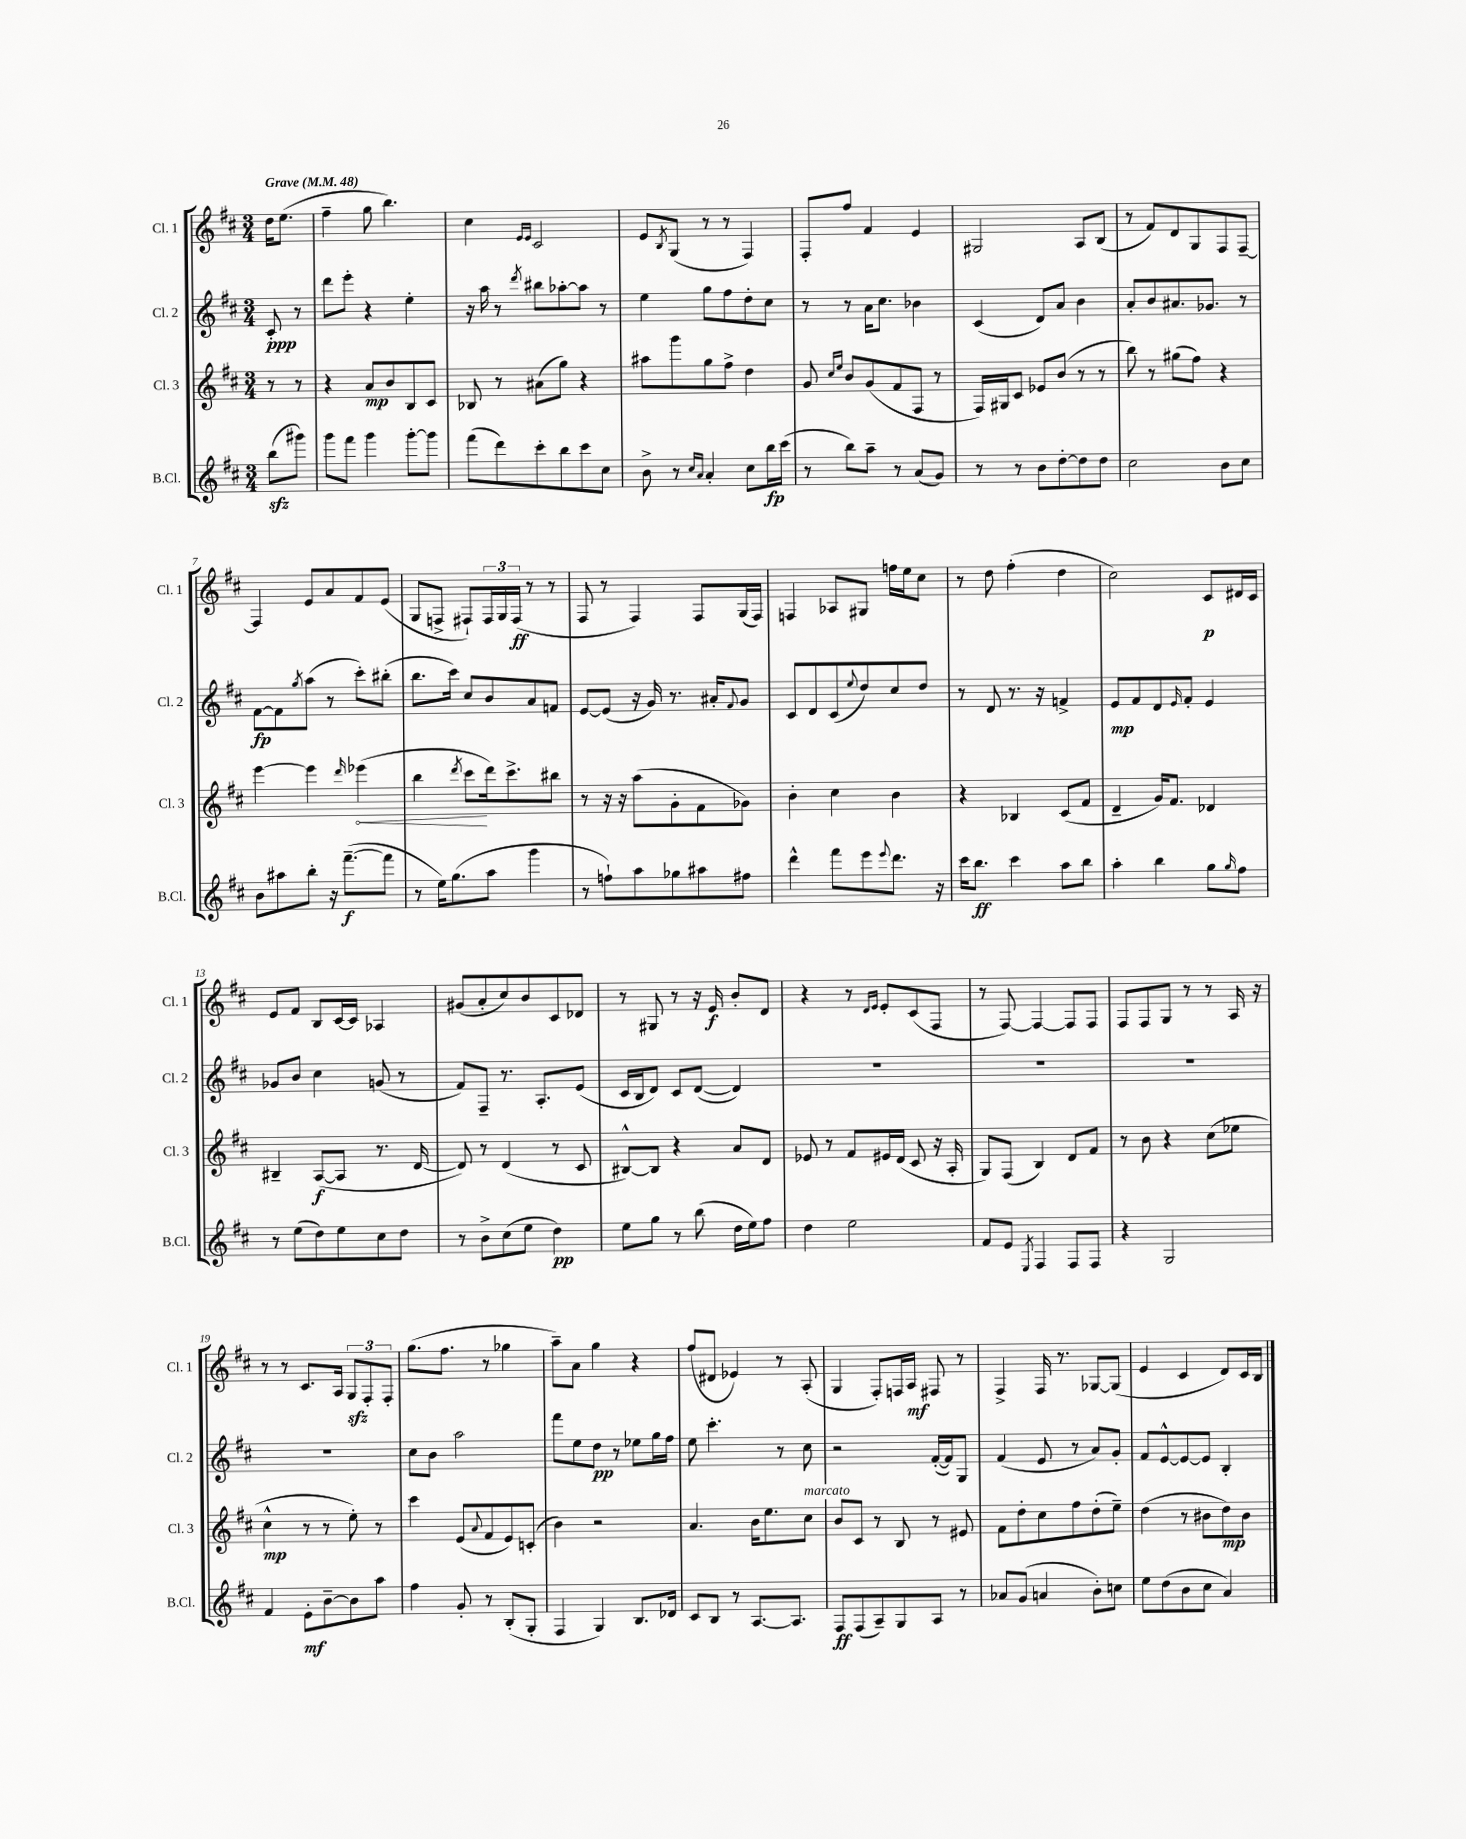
<<
\new StaffGroup <<
\new Staff = "s0" \with { instrumentName = "Cl. 1" shortInstrumentName = "Cl. 1" } {
    \clef treble \key d \major \numericTimeSignature \time 3/4 \partial 4 \tempo "Grave" 4 = 48
    d''16 e''8.( |
    fis''4-- g''8 b''4.) |
    cis''4 \grace { e'16 e'16 } cis'2 |
    e'8 \acciaccatura { b8 } g8( r8 r8 fis4) |
    fis8-. fis''8 fis'4 e'4 |
    gis2 a8 b8( |
    r8 fis'8) d'8 g8 fis8 fis8~-- |
    fis4 e'8 a'8 fis'8 e'8( |
    g8 f8-> fis8-!) \tuplet 3/2 { fis16 g16 fis16\ff( } r8 r8 |
    fis8 r8 fis4) fis8 g16( fis16) |
    f4 aes8 gis8 f''16 e''16 cis''8 |
    r8 d''8 fis''4-.( d''4 |
    cis''2) cis'8\p dis'16 cis'16 |
    e'8 fis'8 b8 cis'16~ cis'16 aes4 |
    gis'8( a'8-. cis''8) b'8 cis'8 des'8 |
    r8 gis8 r8 r16 e'16\f b'8-. d'8 |
    r4 r8 \grace { d'16 e'16 } e'8-. cis'8( fis8 |
    r8 fis8~) fis4~ fis8 fis8 |
    fis8 fis8 g8 r8 r8 a16 r16 |
    r8 r8 cis'8. a16 \tuplet 3/2 { g8\sfz fis8-. fis8-. } |
    g''8.( fis''8. r8 ges''4 |
    a''8--) a'8 g''4 r4 |
    fis''8( dis'8 ees'4) r8 a8-.( |
    g4 fis8-.) f16 a16\mf fis8 r8 |
    fis4-> fis16 r8. ges8~ ges8( |
    e'4 cis'4 d'8) cis'16 b16 \bar "|." |
}
\new Staff = "s1" \with { instrumentName = "Cl. 2" shortInstrumentName = "Cl. 2" } {
    \clef treble \key d \major \numericTimeSignature \time 3/4 \partial 4
    cis'8-.\ppp r8 |
    d'''8 e'''8-. r4 e''4-. |
    r16 a''16 r8 \acciaccatura { d'''8 } bis''8 aes''8~-. aes''8 r8 |
    e''4 g''8 fis''8 d''8-. cis''8 |
    r8 r8 a'16 cis''8. bes'4 |
    cis'4( d'8) a'8 b'4 |
    a'8-. b'8 ais'8. ges'8. r8 |
    fis'8~\fp fis'8 \acciaccatura { g''8 } a''8( r8 cis'''8-.) bis''8-.( |
    b''8. cis'''16) cis''8 b'8 a'8 f'8 |
    e'8~ e'8( r16 g'16) r8. ais'16-. \appoggiatura { fis'8 } g'8 |
    cis'8 d'8 cis'8( \appoggiatura { e''8 } d''8) cis''8 d''8 |
    r8 d'8 r8. r16 f'4-> |
    e'8\mp fis'8 d'8 \grace { e'16 } fis'8-. e'4 |
    ges'8 b'8 cis''4 g'8( r8 |
    fis'8) fis8-- r8. a8.-. e'8( |
    cis'16 b16 d'8) cis'8 d'8~( d'4) |
    R2. |
    R2. |
    R2. |
    R2. |
    cis''8 b'8 a''2 |
    fis'''8 e''8 d''8\pp r8 ees''8 g''16 fis''16 |
    e''8 cis'''4.-. r8 cis''8 |
    r2 fis'16~-.( fis'16) g8 |
    fis'4( e'8 r8 a'8) g'8-. |
    fis'8 e'8~-^ e'8~ e'8 b4-. \bar "|." |
}
\new Staff = "s2" \with { instrumentName = "Cl. 3" shortInstrumentName = "Cl. 3" } {
    \clef treble \key d \major \numericTimeSignature \time 3/4 \partial 4
    r8 r8 |
    r4 a'8\mp b'8 b8 cis'8 |
    bes8 r8 ais'8( g''8) r4 |
    ais''8 g'''8 g''8 fis''8-> d''4 |
    g'8 \grace { cis''16 e''16 } b'8 g'8( fis'8 fis8 r8 |
    fis16) gis16 cis'8 ees'8 b'8( r8 r8 |
    b''8) r8 gis''8( fis''8) r4 |
    e'''4~ e'''4 \grace { d'''16 } \once \override Hairpin.circled-tip = ##t ees'''4\<( |
    b''4 \acciaccatura { d'''8 } cis'''8\! d'''16) cis'''8.-> bis''8 |
    r8 r16 r16 a''8( g'8-. fis'8 ges'8) |
    b'4-. cis''4 b'4 |
    r4 bes4 cis'8( fis'8 |
    d'4-- g'16) fis'8. des'4 |
    bis4-- a8~\f( a8 r8. d'16~ |
    d'8) r8 d'4( r8 cis'8 |
    bis8~-^) bis8 r4 a'8 d'8 |
    ees'8 r8 fis'8 eis'16 d'16( cis'8 r16 a16-. |
    g8) fis8( b4) d'8 fis'8 |
    r8 b'8 r4 cis''8( ees''8 |
    cis''4-^\mp r8 r8 e''8-.) r8 |
    cis'''4 e'8( \appoggiatura { a'8 } fis'8 e'8) c'8-.( |
    b'4) r2 |
    a'4. b'16 e''8. cis''8^\markup { \italic "marcato" } |
    b'8 cis'8 r8 b8 r8 eis'8 |
    fis'8 d''8-. cis''8 fis''8 d''8-.( e''8--) |
    d''4( r8 bis'8 d''8\mp) bis'8 \bar "|." |
}
\new Staff = "s3" \with { instrumentName = "B.Cl." shortInstrumentName = "B.Cl." } {
    \clef treble \key d \major \numericTimeSignature \time 3/4 \partial 4
    b''8\sfz( gis'''8) |
    g'''8 fis'''8 g'''4 g'''8~-. g'''8 |
    fis'''8( d'''8) cis'''8-. b''8 cis'''8 cis''8 |
    b'8-> r8 \grace { cis''16 a'16 } a'4-. cis''8 b''16\fp cis'''16( |
    r8 b''8) a''8-- r8 a'8( g'8) |
    r8 r8 b'8 d''8~-. d''8 d''8 |
    cis''2 b'8 cis''8 |
    b'8 ais''8 b''8-. r16 fis'''8.~--\f( fis'''8 |
    r8 e''16) g''8.( a''8 g'''4 |
    r8 f''8-!) a''8 ges''8 ais''8 fis''8 |
    d'''4-^ fis'''8 e'''8 \appoggiatura { e'''8 } d'''8. r16 |
    cis'''16 b''8.\ff cis'''4 a''8 b''8 |
    a''4-. b''4 g''8 \grace { g''16 } fis''8 |
    r8 e''8( d''8) e''8 cis''8 d''8 |
    r8 b'8-> cis''8( e''8 d''4\pp) |
    e''8 g''8 r8 b''8( d''16 e''16) fis''8 |
    d''4 e''2 |
    fis'8 e'8 \acciaccatura { e8 } fis4 fis8 fis8 |
    r4 g2 |
    fis'4 e'8-.\mf b'8~-- b'8 a''8 |
    fis''4 g'8-. r8 b8-.( g8-. |
    fis4 g4) b8. des'16 |
    cis'8 b8 r8 a8.~ a8. |
    fis8\ff fis8( a8--) g8 a8 r8 |
    aes'8 g'8( a'4 b'8-.) c''8 |
    e''8 d''8( b'8 cis''8 a'4) \bar "|." |
}
>>
>>
